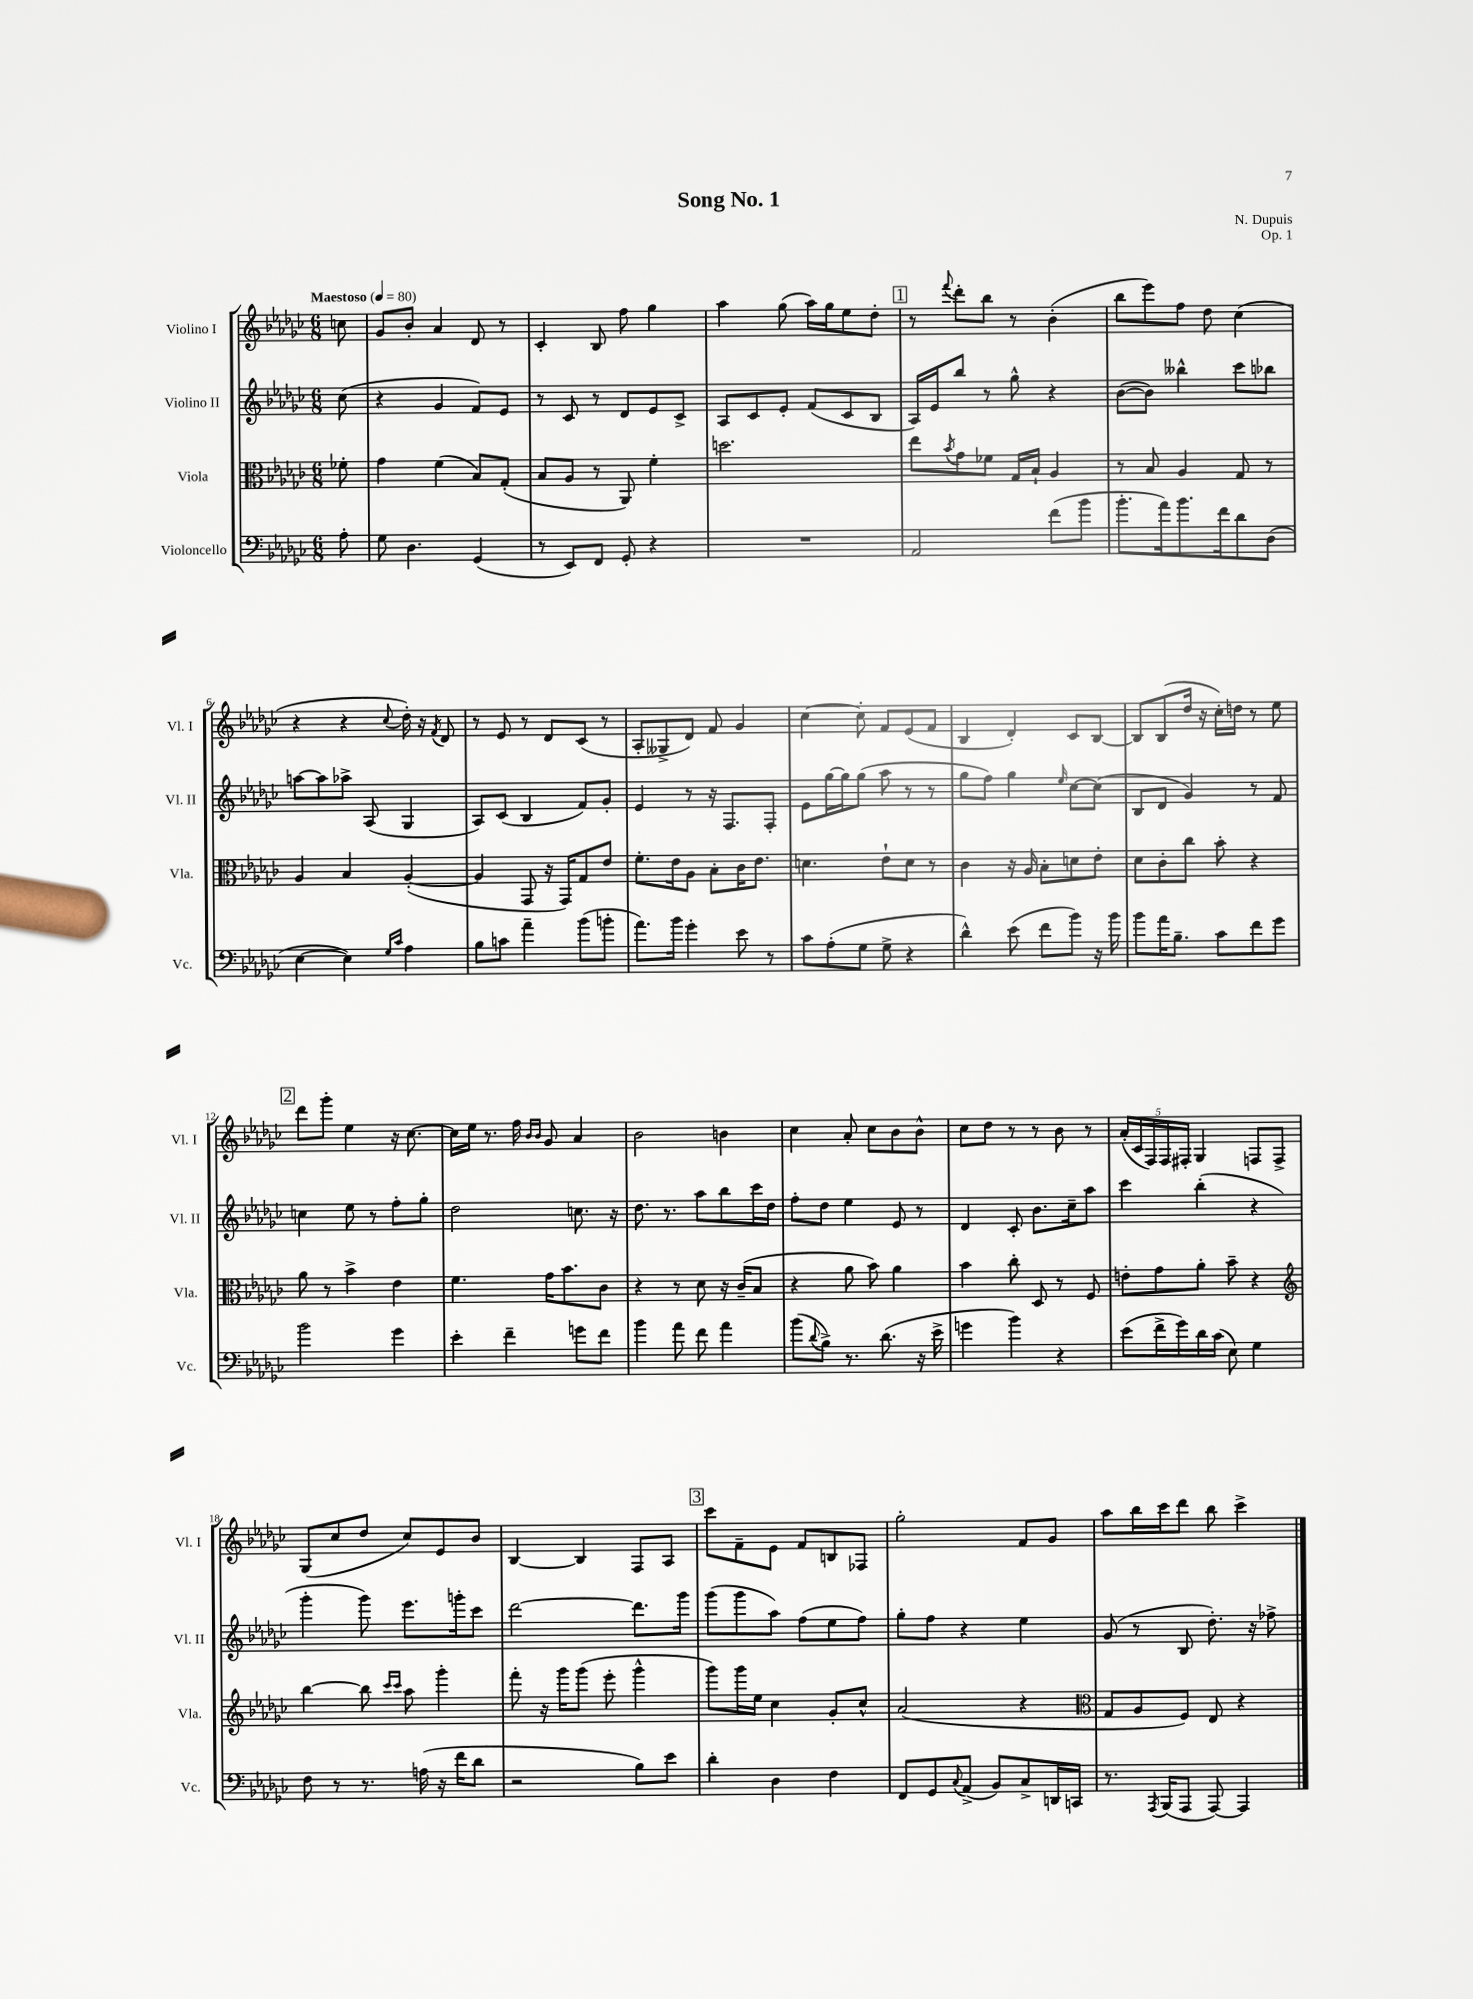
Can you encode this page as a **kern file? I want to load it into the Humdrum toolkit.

**kern	**kern	**kern	**kern
*staff4	*staff3	*staff2	*staff1
*clefF4	*clefC3	*clefG2	*clefG2
*k[b-e-a-d-g-c-]	*k[b-e-a-d-g-c-]	*k[b-e-a-d-g-c-]	*k[b-e-a-d-g-c-]
*M6/8	*M6/8	*M6/8	*M6/8
*MM80	*MM80	*MM80	*MM80
8A-'	8f-'	(8cc-	8cc
=	=	=	=
8G-	4g-	4r	8g-
4.D-	.	.	8b-'
.	(4f	4g-	4a-
(4GG-	8B-)	8f)	8d-
.	(8G-'	8e-	8r
=	=	=	=
8r	8B-	8r	4c-'
8EE-)	8A-	8c-	.
8FF	8r	8r	8B-
8GG-'	8AA-)	8d-	8ff
4r	4f'	8e-	4gg-
.	.	8c-^	.
=	=	=	=
2.r	2.dd	8A-	4aa-
.	.	8c-	.
.	.	8e-'	(8gg-
.	.	(8f	16aa-)
.	.	.	16gg-
.	.	8c-	8ee-
.	.	8B-	8dd-'
=	=	=	=
2AA-	8ee-	16A-)	8r
.	.	16e-	.
.	8qb-	.	8qqfff
.	8g-	8bb-	8ddd-'
.	8f-	8r	8bb-
.	16G-	8gg-^^	8r
.	16B-`	.	.
(8f	4A-	4r	(4b-'
8b-	.	.	.
=	=	=	=
8.b-'	8r	([8b-	8bb-
.	8B-	8b-])	8eee-)
16a-)	.	.	.
8.b-	4A-	4bb--^^	8ff
.	.	.	8dd-
16f	.	.	.
8d-	8G-	8ccc-	(4cc-
(8D-	8r	8bb-	.
=	=	=	=
[4E-	4A-	[8aa	4r
.	.	8aa]	.
4E-])	4B-	8aa-^	4r
.	.	(8A-	.
16qqG-	.	.	.
16qqc-	.	.	8qqcc-
4A-	([4A-'	4G-	16dd-')
.	.	.	16r
.	.	.	8qf
.	.	.	8d-
=	=	=	=
8B-	4A-]	8A-)	8r
8c	.	(8c-	8e-
4a-~	8GG-	4B-	8r
.	16r	.	8d-
.	16GG-)	.	.
(8b-	8G-	8f)	(8c-
8b'	8e-	8g-'	8r
=	=	=	=
8.a-)	8.f'	4e-	8A-'
.	.	.	8G--^
16b-	16e-	.	.
4g-'	8A-	8r	8d-)
.	8B-'	16r	8f
.	.	8.F	.
8e-	16c-	.	4g-
.	8.e-	.	.
8r	.	8F'	.
=	=	=	=
8c-	4.d	8e-	[4cc-
(8A-'	.	[16gg-	.
.	.	16gg-]	.
8G-	.	(8gg-	8cc-']
8G-^	8e-`	8aa-	8f
4r	8d	8r	(8e-
.	8r	8r	8f
=	=	=	=
4d-^^)	4c-	8gg-	4B-
.	.	8ff)	.
(8e-	16r	4gg-	4d-')
.	16A-	.	.
8f	8B-'	.	.
.	.	16qqee-	.
8b-)	8d	[8cc-	8c-
16r	8e-'	(8cc-]	[8B-
16b-	.	.	.
=	=	=	=
8b-	8d-	8B-	8B-]
16a-	8c-'	8d-	(8B-
8.B-~	.	.	.
.	8cc-	4g-)	16dd-
.	.	.	16r
8c-	8b-'	.	16cc-')
.	.	.	16dd
8f	4r	8r	8r
8g-	.	8f	8ee-
=	=	=	=
2b-	8a-	4cc	8ddd-
.	8r	.	8ggg-'
.	4b-^	8ee-	4ee-
.	.	8r	.
4g-	4e-	8ff'	16r
.	.	.	[8.cc-
.	.	8gg-'	.
=	=	=	=
4e-'	4.f	2dd-	16cc-]
.	.	.	16ee-
.	.	.	8.r
4f~	.	.	.
.	.	.	16ff
.	.	.	16qqb-
.	.	.	16qqb-
.	16g-	.	8g-
.	8.b-	.	.
8g	.	8.cc	4a-
8f	8c-	.	.
.	.	16r	.
=	=	=	=
4b-	4r	8.dd-	2b-
.	.	8.r	.
8a-	8r	.	.
8f	8d-	8aa-	.
4a-	16r	8bb-	4b
.	(16c-~	.	.
.	8B-	16ccc-	.
.	.	16dd-	.
=	=	=	=
(8b-	4r	8ff'	4cc-
8qqd-	.	.	.
8B-^)	.	8dd-	.
8.r	8a-	4ee-	8a-'
.	8b-)	.	8cc-
(8.d-	.	.	.
.	4a-	8e-	8b-
16r	.	8r	8b-^^
16e-^	.	.	.
=	=	=	=
4g	4b-	4d-	8cc-
.	.	.	8dd-
4b-)	8cc-'	8c-'	8r
.	8D-	8.b-	8r
4r	8r	.	8b-
.	.	16cc-~	.
.	8F	8aa-	8r
=	=	=	=
(8e-	8e'	4ccc-	(20a-'
.	.	.	20c-
.	.	.	20F)
16f^	8g-	.	.
.	.	.	20F
16g-)	.	.	.
.	.	.	20F#'
16d-	8a-'	(4bb-'	4G-
(16c-	.	.	.
8E-)	8b-~	.	.
4G-	4r	4r	8F
.	.	.	8F^
=	=	=	=
*	*clefG2	*	*
8F	[4bb-	4ggg-'	(8G-
8r	.	.	8cc-
8.r	8bb-]	8ggg-)	8dd-
.	16qqccc-	.	.
.	16qqccc-	.	.
.	8aa-	8.eee-	8cc-)
(16A	.	.	.
16r	4ggg-'	.	8e-
16f	.	16ggg'	.
8d-	.	8ccc-	8b-
=	=	=	=
2r	8fff'	[2ddd-	[4B-
.	16r	.	.
.	16ggg-	.	.
.	(8ggg-	.	4B-]
.	8eee-'	.	.
8B-)	4ggg-^^	8.ddd-]	8F
8e-	.	.	8A-
.	.	16ggg-	.
=	=	=	=
4d-'	8ggg-)	(8ggg-	8ccc-
.	16ggg-	8ggg-	8f~
.	16ee-	.	.
4D-	4cc-	8aa-)	8e-
.	.	(8ff	8f
4F	8g-'	8ee-	8B
.	8cc-^^	8ff)	8F-
=	=	=	=
8FF	(2a-	8gg-'	2gg-'
8GG-	.	8ff	.
8qqC-	.	.	.
(8AA-^	.	4r	.
8BB-)	.	.	.
8C-^	4r	4ee-	8f
16DD	.	.	8g-
16CC	.	.	.
=	=	=	=
*	*clefC3	*	*
8.r	8G-	(8g-	8aa-
.	8A-	8r	16bb-
8qAAA-	.	.	.
(16BBB-	.	.	16ccc-
8AAA-	8F)	8B-	8ddd-
[8AAA-)	8E-	8.dd-')	8bb-
4AAA-]	4r	.	4ccc-^
.	.	16r	.
.	.	8ff-^	.
==	==	==	==
*-	*-	*-	*-
